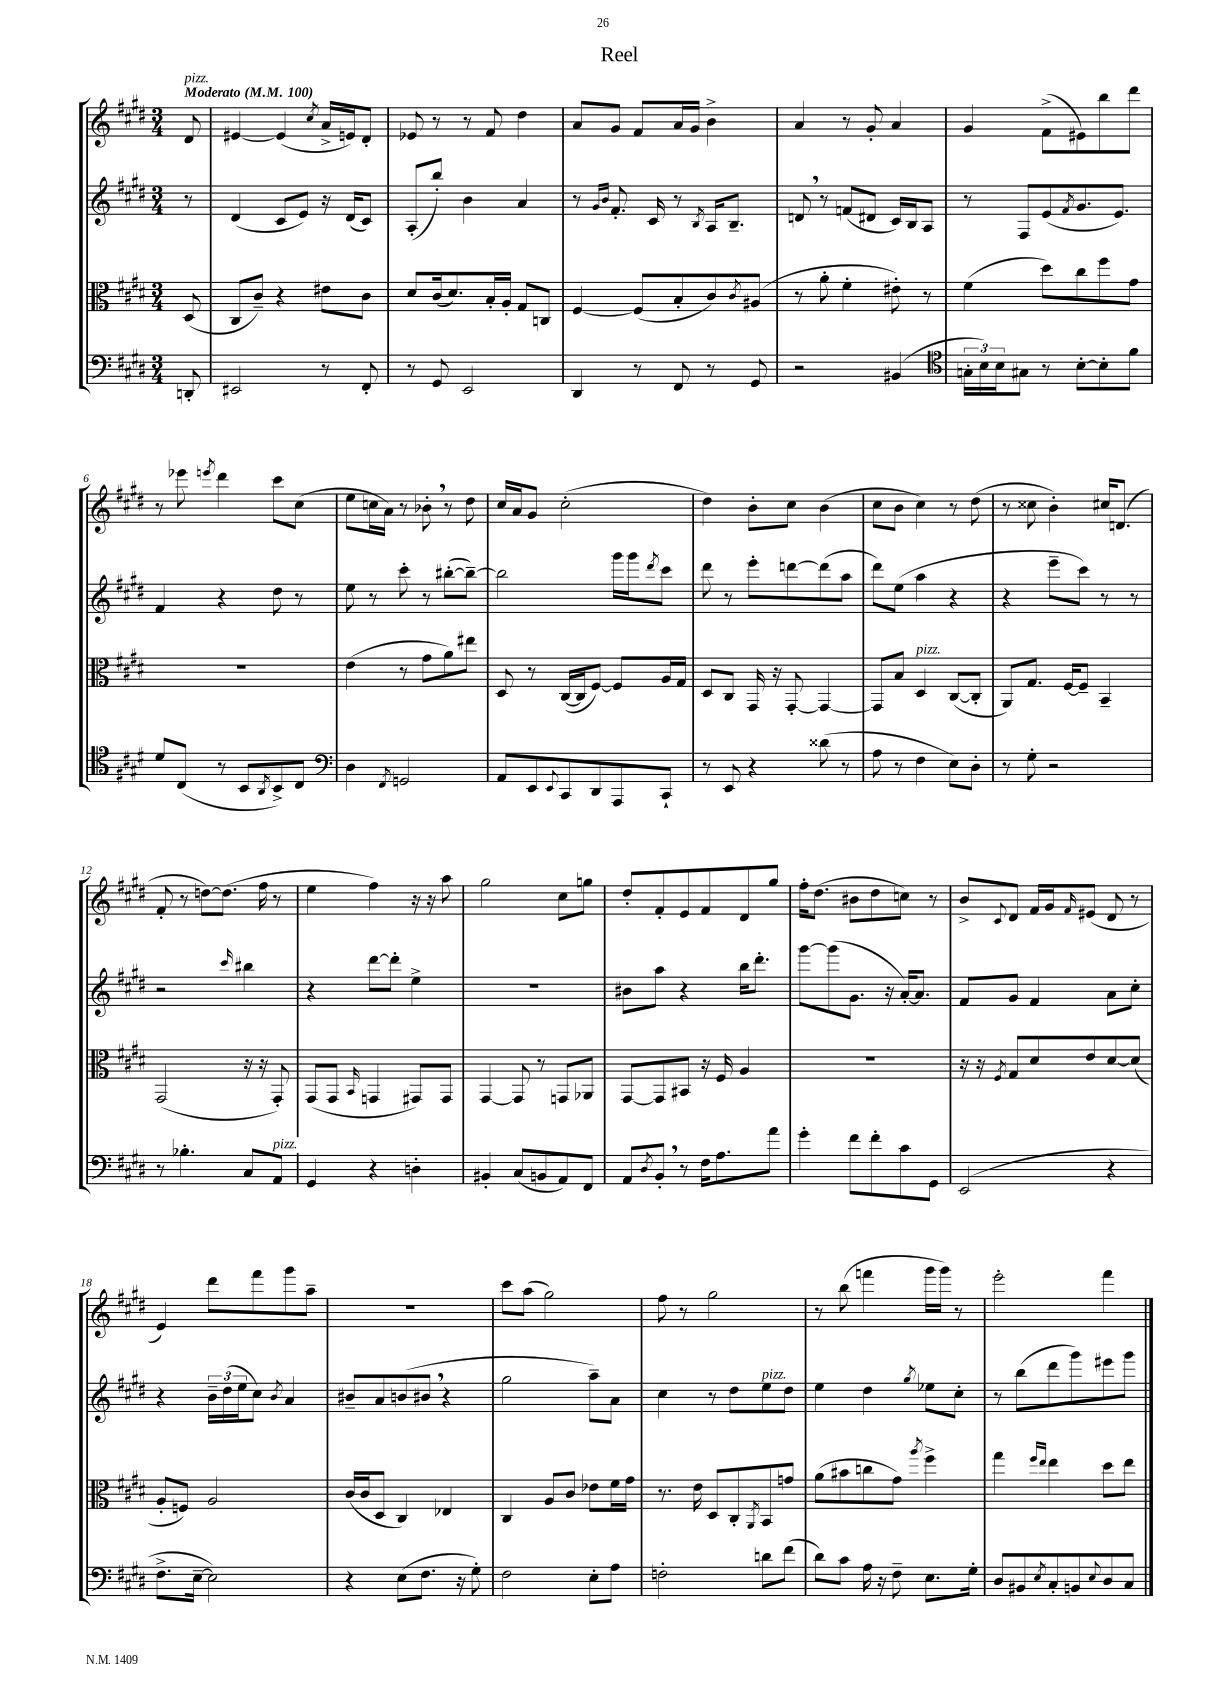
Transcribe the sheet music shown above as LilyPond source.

\header { title = "Reel" }
<<
\new StaffGroup <<
\new Staff = "s0" {
    \clef treble \key e \major \numericTimeSignature \time 3/4 \partial 8 \tempo "Moderato" 4 = 100
    dis'8^\markup { \italic "pizz." } |
    eis'4~ eis'4( \acciaccatura { cis''8 } a'16-> e'16) dis'8-. |
    ees'8 r8 r8 fis'8 dis''4 |
    a'8 gis'8 fis'8 a'16 gis'16 b'4-> |
    a'4 r8 gis'8-. a'4 |
    gis'4 fis'8->( eis'8) b''8 dis'''8 |
    r8 ees'''8 \acciaccatura { e'''8 } dis'''4 cis'''8 cis''8( |
    e''8 c''16 a'16) r8 bes'8-. \breathe r8 dis''8 |
    cis''16 a'16 gis'8 cis''2-.( |
    dis''4) b'8-. cis''8 b'4( |
    cis''8 b'8 cis''4) r8 dis''8( |
    r8 cisis''8 b'4-.) cis''16 d'8.( |
    fis'8-. r8 d''8~) d''8.( fis''16 r8 |
    e''4 fis''4) r16 r16 a''8 |
    gis''2 cis''8 g''8 |
    dis''8-. fis'8-. e'8 fis'8 dis'8 gis''8 |
    fis''16-. dis''8.( bis'8 dis''8 c''8) r8 |
    b'8-> \appoggiatura { cis'8 } dis'8 fis'16 gis'16 \grace { fis'16 } eis'8( dis'8 r8 |
    e'4) dis'''8 fis'''8 gis'''8 a''8-- |
    R2. |
    cis'''8 a''8( gis''2) |
    fis''8 r8 gis''2 |
    r8 b''8( f'''4 gis'''16 gis'''16) r8 |
    e'''2-. fis'''4 \bar "|." |
}
\new Staff = "s1" {
    \clef treble \key e \major \numericTimeSignature \time 3/4 \partial 8
    r8 |
    dis'4( cis'8 e'8) r16 dis'16( cis'8) |
    a8-.( b''8-.) b'4 a'4 |
    r8 \grace { gis'16 b'16 } fis'8.-. cis'16 r8 \acciaccatura { b8 } a16 b8.-- |
    d'8 \breathe r8 f'8( dis'8 cis'16) b16 a8 |
    r8 fis8 e'8( \acciaccatura { fis'8 } gis'8. e'8.) |
    fis'4 r4 dis''8 r8 |
    e''8 r8 cis'''8-. r8 bis''8~-.( bis''8~--) |
    bis''2 gis'''16 gis'''16 \acciaccatura { dis'''8 } cis'''8 |
    dis'''8 r8 e'''8-. d'''8~ d'''8( a''8 |
    dis'''8) e''8( a''4 r4 |
    r4 e'''8-- cis'''8) r8 r8 |
    r2 \grace { cis'''16 } bis''4 |
    r4 dis'''8~ dis'''8-. e''4-> |
    R2. |
    bis'8 a''8 r4 b''16 dis'''8.-. |
    gis'''8~ gis'''8( gis'8. r16 a'16~-.) a'8. |
    fis'8 gis'8 fis'4 a'8 cis''8-. |
    r4 \tuplet 3/2 { b'16-- dis''16( e''16 } cis''8) \acciaccatura { b'8 } a'4 |
    bis'8-- a'8 b'8( bis'8 \breathe r4 |
    gis''2 a''8--) a'8 |
    cis''4 r8 dis''8 e''8^\markup { \italic "pizz." } dis''8 |
    e''4 dis''4 \acciaccatura { gis''8 } ees''8 cis''8-. |
    r8 b''8( dis'''8 gis'''8) eis'''8 gis'''8 \bar "|." |
}
\new Staff = "s2" {
    \clef alto \key e \major \numericTimeSignature \time 3/4 \partial 8
    dis8( |
    cis8 cis'8--) r4 eis'8 cis'8 |
    dis'8 cis'16( dis'8.) b16-. a16-. gis8 c8 |
    fis4~ fis8( b8-. cis'8) \acciaccatura { cis'8 } ais8( |
    r8 a'8-. fis'4-. eis'8-.) r8 |
    fis'4( dis''8) cis''8 fis''8 gis'8 |
    R2. |
    e'4( r8 gis'8 a'8) eis''8 |
    dis8 r8 cis16~( cis16 fis8~) fis8 a16 gis16 |
    dis8 cis8 gis,16 r16 gis,8~-. gis,4~ |
    gis,8 b8 dis4^\markup { \italic "pizz." } cis8~( cis8-. |
    a,8) gis8. fis16~ fis8-- b,4-- |
    gis,2( r16 r16 gis,8-.) |
    gis,8( gis,8 \grace { b,16 } g,4 gis,8) gis,8 |
    gis,4~ gis,8 r8 g,8 aes,8 |
    gis,8~ gis,8 bis,8 r16 fis16 a4 |
    R2. |
    r16 r16 \acciaccatura { fis8 } gis8 dis'8 e'8 dis'8~ dis'8( |
    a8-. f8) a2 |
    cis'16( cis'16 dis8 cis4) ees4 |
    cis4 a8 cis'8 ees'8 fis'16 gis'16 |
    r8. e'16 dis8 cis8-. \acciaccatura { a,8 } b,8 g'8 |
    a'8( bis'8 c''8 gis'8) \acciaccatura { a''8 } fis''4-> |
    gis''4 \grace { fis''16 e''16 } e''4 dis''8 e''8 \bar "|." |
}
\new Staff = "s3" {
    \clef bass \key e \major \numericTimeSignature \time 3/4 \partial 8
    d,8-. |
    eis,2 r8 fis,8-. |
    r8 gis,8 e,2 |
    dis,4 r8 fis,8 r8 gis,8 |
    r2 bis,4( |
    \clef tenor \tuplet 3/2 { g16-. b16) b16 } gis8 r8 b8~-. b8-. fis'8 |
    dis'8 cis8( r8 b,8 \acciaccatura { a,8 } b,8->) cis8 |
    \clef bass dis4 \acciaccatura { fis,8 } g,2 |
    a,8 e,8 \appoggiatura { e,8 } cis,8 dis,8 a,,8 cis,8-! |
    r8 e,8 r4 disis'8( r8 |
    a8 r8 fis4 e8) dis8-. |
    r8 gis8-. r2 |
    r8 bes4.-. cis8 a,8^\markup { \italic "pizz." } |
    gis,4 r4 d4-. |
    bis,4-. cis8( b,8 a,8) fis,8 |
    a,8 \acciaccatura { dis8 } b,8-. \breathe r8 fis16 a8. a'8 |
    gis'4-. fis'8 fis'8-. cis'8 gis,8 |
    e,2( r4 |
    fis8.-> e16~-- e2) |
    r4 e8( fis8. r16 gis8-.) |
    fis2 e8-. a8 |
    f2-. d'8 fis'8( |
    dis'8) cis'8 a16 r16 fis8-- e8. gis16-. |
    dis8 bis,8 \acciaccatura { e8 } cis8-. b,8 \appoggiatura { e8 } dis8 cis8 \bar "|." |
}
>>
>>
